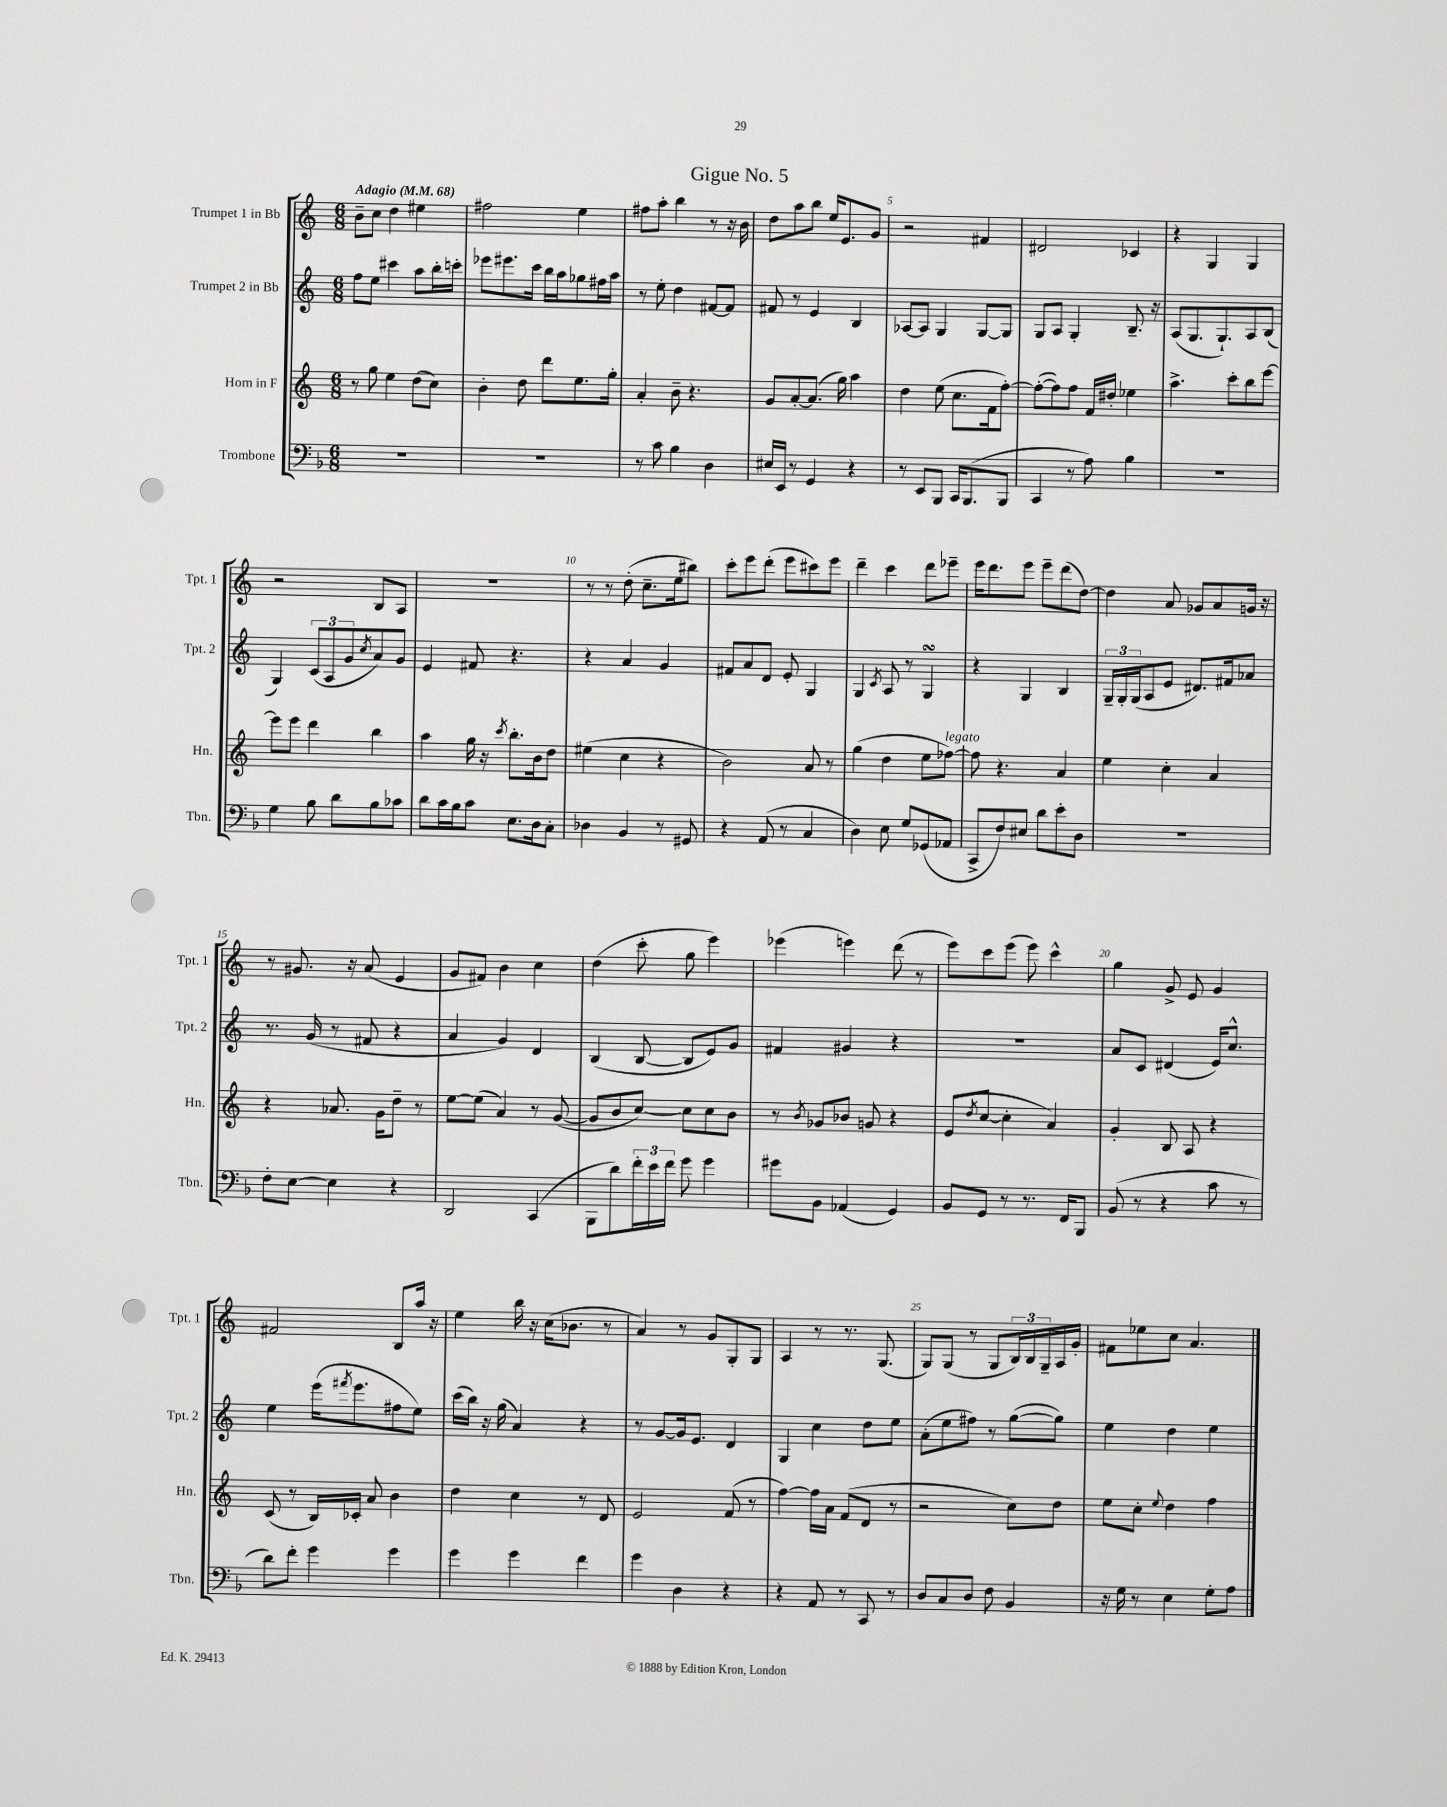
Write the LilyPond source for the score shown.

\header { title = "Gigue No. 5" }
<<
\new StaffGroup <<
\new Staff = "s0" \with { instrumentName = "Trumpet 1 in Bb" shortInstrumentName = "Tpt. 1" } {
    \clef treble \key c \major \numericTimeSignature \time 6/8 \tempo "Adagio" 4 = 68
    b'8-- c''8 d''4 eis''4 |
    fis''2 e''4 |
    fis''8 a''8-. b''4 r8 r16 b'16 |
    d''8 a''8 b''8 e''16 e'8. g'8 |
    r2 fis'4 |
    dis'2 ces'4 |
    r4 g4 g4 |
    r2 b8 a8 |
    R2. |
    r8 r8 d''8-.( c''8.-- e''16 bis''8) |
    c'''8-. e'''8 d'''8-.( e'''8 cis'''8) e'''8 |
    d'''4-- c'''4 d'''8 ees'''8-- |
    e'''16 d'''8. e'''8 e'''8-- d'''8( d''8~) |
    d''4 a'8 ges'8 a'8 g'16 r16 |
    r8 gis'8. r16 a'8( e'4 |
    g'8 fis'8) b'4 c''4 |
    d''4( c'''8-. g''8 e'''4) |
    ees'''4( e'''4) d'''8( r8 |
    e'''8) c'''8 e'''8( e'''8) c'''4-^ |
    g''4 g'8-> e'8 g'4 |
    fis'2 b8 a''16 r16 |
    e''4 b''16 r16 c''16( bes'8. r8 |
    a'4) r8 g'8 g8-. g8 |
    a4 r8 r8. g8.( |
    g8) g8( r8 g8 \tuplet 3/2 { b16) b16 g16-- } a16 g'16-. |
    fis'8 ees''8 c''8 a'4. \bar "|." |
}
\new Staff = "s1" \with { instrumentName = "Trumpet 2 in Bb" shortInstrumentName = "Tpt. 2" } {
    \clef treble \key c \major \numericTimeSignature \time 6/8
    f''8 e''8 cis'''4 a''8 b''16-. c'''16-. |
    ees'''8 eis'''8. c'''16 b''16 a''16 ges''8 fis''16 a''16 |
    r8 e''8-. d''4 fis'8~ fis'8 |
    fis'8 r8 e'4 b4 |
    aes8~ aes8 g4 g8~ g8 |
    g8 a8 g4-. b8.-- r16 |
    a8( g8. g8.-!) a8 b8( |
    g4) \tuplet 3/2 { c'8( a8 g'8 } \acciaccatura { c''8 } a'8) g'8 |
    e'4 fis'8 r4. |
    r4 a'4 g'4 |
    fis'8 a'8 d'8 e'8-. g4 |
    g4 \acciaccatura { c'8 } a8 r8 g4\turn |
    r4 g4 b4 |
    \tuplet 3/2 { g16-- g16-. g16( } a8 e'8 dis'8.) fis'16 aes'8 |
    r8. g'16( r8 fis'8 r4 |
    a'4 g'4) d'4 |
    b4( b8~ b8 e'8) g'8 |
    fis'4 gis'4 r4 |
    R2. |
    a'8 c'8 dis'4( e'16) c''8.-^ |
    e''4 e'''16( \acciaccatura { fis'''8 } e'''8. fis''8 e''8) |
    c'''16( b''16) r16 g''16( a'4) r4 |
    r8 g'8~ g'16 e'8. d'4 |
    g4 c''4 d''8 e''8 |
    a'8-.( e''8 fis''8) r8 g''8~( g''8) |
    e''4 d''4 e''4 \bar "|." |
}
\new Staff = "s2" \with { instrumentName = "Horn in F" shortInstrumentName = "Hn." } {
    \clef treble \key c \major \numericTimeSignature \time 6/8
    r8 g''8 e''4 d''8( c''8) |
    b'4-. d''8 d'''8 e''8. g''16-. |
    a'4-. b'8-- r4. |
    g'8 a'8~-. a'8.( g''16) a''4 |
    d''4 e''8( c''8. f'16 f''8~-.) |
    f''8~-.( f''8) f''8 f'16 dis''16-. ees''4 |
    a''4.-> c'''8-. b''8 e'''8~ |
    e'''8 e'''8 d'''4 b''4 |
    a''4 g''16 r16 \acciaccatura { c'''8 } b''8.-. b'16 d''8 |
    eis''4( c''4 r4 |
    b'2) a'8 r8 |
    g''4( d''4 e''8 fes''8~^\markup { \italic "legato" }) |
    fes''8 r4. a'4 |
    e''4 c''4-. a'4 |
    r4 aes'8. g'16 d''8-- r8 |
    e''8~ e''8( a'4) r8 g'8~( |
    g'8 b'8 c''8~) c''8 c''8 b'8 |
    r8 \acciaccatura { b'8 } ges'8 bes'8 g'8 r4 |
    e'8( \acciaccatura { d''8 } c''8~ c''4-. a'4) |
    g'4-. b8 a8 r4 |
    c'8( r8 b16) ces'16-. a'8 b'4 |
    d''4 c''4 r8 d'8 |
    e'2 f'8( r8 |
    f''4~) f''16 a'16 f'8( d'8 r8 |
    r2 c''8) d''8 |
    e''8 c''8-. \appoggiatura { e''8 } d''4 f''4 \bar "|." |
}
\new Staff = "s3" \with { instrumentName = "Trombone" shortInstrumentName = "Tbn." } {
    \clef bass \key f \major \numericTimeSignature \time 6/8
    R2. |
    R2. |
    r8 c'8 bes4 d4 |
    eis16 e,16 r8 g,4 r4 |
    r8 e,8 bes,,8 c,16 bes,,8.( bes,,8 |
    c,4 r8 a8) bes4 |
    R2. |
    g4 bes8 d'8 bes8 ces'8 |
    d'8 c'16 bes16 c'8 e8. d16 c8-. |
    des4 bes,4 r8 gis,8 |
    r4 a,8( r8 c4 |
    d4) e8 g8 ges,8( aes,8 |
    c,8-> f8) eis8 d'8 e'8-. d8 |
    R2. |
    f8-. e8~ e4 r4 |
    d,2 c,4( |
    bes,,8 d'8) \tuplet 3/2 { f'16-. e'16 f'16 } g'8 g'4 |
    gis'8 bes,8 aes,4( g,4) |
    bes,8 g,8 r8 r8. f,16 bes,,8 |
    bes,8( r8 r4 c'8 r8 |
    d'8) f'8-. g'4 g'4 |
    g'4 g'4 f'4 |
    g'4 d4 r4 |
    r4 a,8 r8 c,8 r8 |
    d8 c8 d8 f8 bes,4 |
    r16 g16 r8 e4 g8-. a8 \bar "|." |
}
>>
>>
\layout { \context { \Score \override BarNumber.break-visibility = ##(#f #t #t) barNumberVisibility = #(every-nth-bar-number-visible 5) } }
